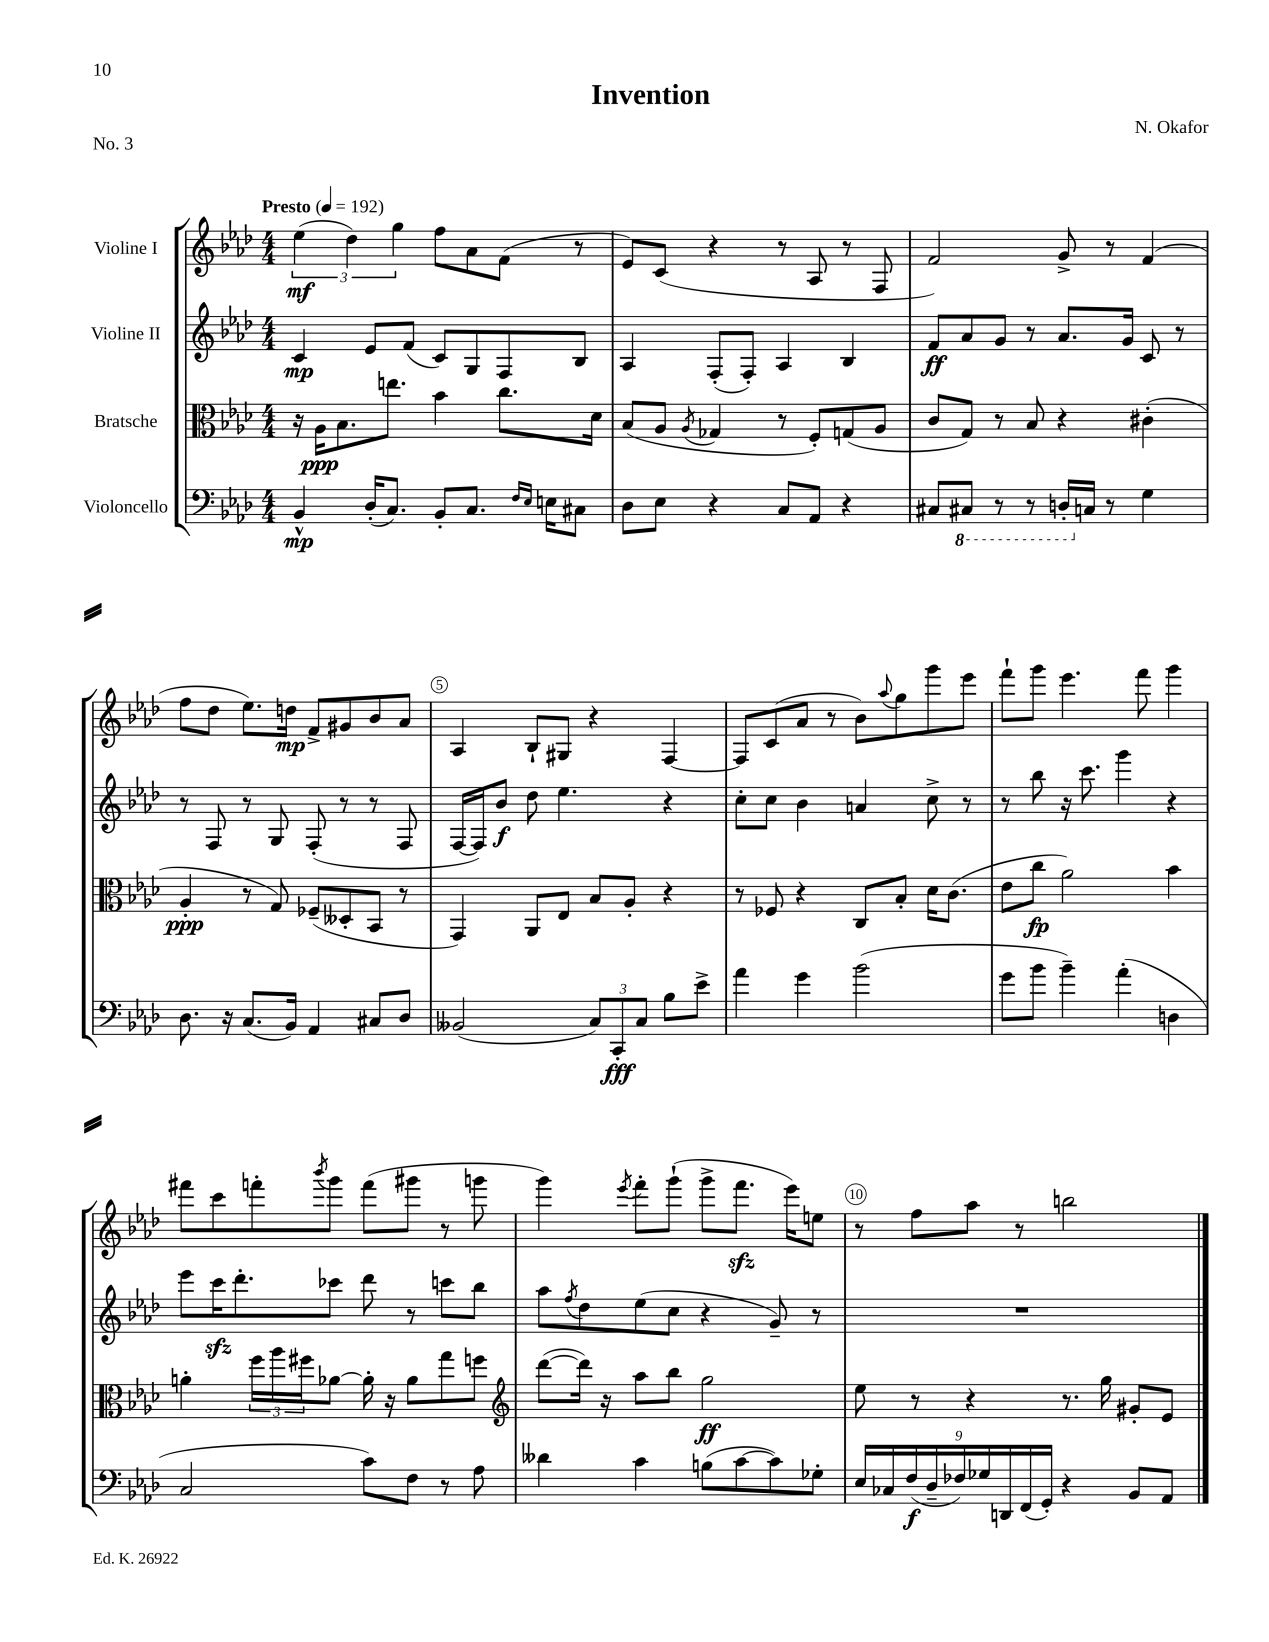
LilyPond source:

\header { title = "Invention" composer = "N. Okafor" piece = "No. 3" }
<<
\new StaffGroup <<
\new Staff = "s0" \with { instrumentName = "Violine I" } {
    \clef treble \key aes \major \numericTimeSignature \time 4/4 \tempo "Presto" 4 = 192
    \tuplet 3/2 { ees''4\mf( des''4) g''4 } f''8 aes'8 f'8( r8 |
    ees'8) c'8( r4 r8 aes8 r8 f8 |
    f'2) g'8-> r8 f'4( |
    f''8 des''8 ees''8.) d''16\mp f'8-> gis'8 bes'8 aes'8 |
    aes4 bes8-! gis8 r4 f4~ |
    f8 c'8( aes'8 r8 bes'8) \appoggiatura { aes''8 } g''8 g'''8 ees'''8 |
    f'''8-! g'''8 ees'''4. f'''8 g'''4 |
    fis'''8 c'''8 f'''8-. \acciaccatura { bes'''8 } g'''8 f'''8( gis'''8 r8 g'''8 |
    g'''4) \acciaccatura { ees'''8 } f'''8-. g'''8-!( g'''8-> f'''8.\sfz ees'''16) e''8 |
    r8 f''8 aes''8 r8 b''2 \bar "|." |
}
\new Staff = "s1" \with { instrumentName = "Violine II" } {
    \clef treble \key aes \major \numericTimeSignature \time 4/4
    c'4\mp ees'8 f'8( c'8) g8 f8 bes8 |
    aes4 f8-.( f8-.) aes4 bes4 |
    f'8\ff aes'8 g'8 r8 aes'8. g'16 c'8 r8 |
    r8 f8 r8 g8 f8-.( r8 r8 f8 |
    f16~ f16) bes'8\f des''8 ees''4. r4 |
    c''8-. c''8 bes'4 a'4 c''8-> r8 |
    r8 bes''8 r16 c'''8. g'''4 r4 |
    ees'''8 c'''16\sfz des'''8.-. ces'''8 des'''8 r8 c'''8 bes''8 |
    aes''8 \acciaccatura { f''8 } des''8 ees''8( c''8 r4 g'8--) r8 |
    R1 \bar "|." |
}
\new Staff = "s2" \with { instrumentName = "Bratsche" } {
    \clef alto \key aes \major \numericTimeSignature \time 4/4
    r16 aes16\ppp bes8. e''8. bes'4 c''8. des'16 |
    bes8( aes8 \acciaccatura { aes8 } ges4 r8 f8-.) g8( aes8 |
    c'8 g8) r8 bes8 r4 cis'4-.( |
    aes4-.\ppp r8 g8) fes8--( deses8-. bes,8 r8 |
    g,4) aes,8 ees8 bes8 aes8-. r4 |
    r8 fes8 r4 c8 bes8-. des'16 c'8.( |
    ees'8 c''8\fp aes'2) bes'4 |
    a'4-. \tuplet 3/2 { f''16 aes''16 fis''16 } aes'8~ aes'16-. r16 aes'8 g''8 f''8 |
    \clef treble des'''8~( des'''16) r16 aes''8 bes''8 g''2\ff |
    ees''8 r8 r4 r8. g''16 gis'8-. ees'8 \bar "|." |
}
\new Staff = "s3" \with { instrumentName = "Violoncello" } {
    \clef bass \key aes \major \numericTimeSignature \time 4/4
    bes,4-^\mp des16-.( c8.) bes,8-. c8. \grace { f16 ees16 } e16 cis8 |
    des8 ees8 r4 c8 aes,8 r4 |
    cis8 \ottava #-1 cis,8 r8 r8 d,16-. \ottava #0 c16 r8 g4 |
    des8. r16 c8.( bes,16) aes,4 cis8 des8 |
    beses,2( \tuplet 3/2 { c8) c,8-.\fff c8 } bes8 ees'8-> |
    aes'4 g'4 bes'2( |
    g'8 bes'8 bes'4--) aes'4-.( d4 |
    c2 c'8) f8 r8 aes8 |
    deses'4 c'4 b8( c'8~ c'8) ges8-. |
    \tuplet 9/8 { ees16 ces16 f16\f( des16-- fes16) ges16 d,16 f,16( g,16-.) } r4 bes,8 aes,8 \bar "|." |
}
>>
>>
\layout { \context { \Score \override BarNumber.break-visibility = ##(#f #t #t) barNumberVisibility = #(every-nth-bar-number-visible 5) \override BarNumber.stencil = #(make-stencil-circler 0.1 0.3 ly:text-interface::print) } }
